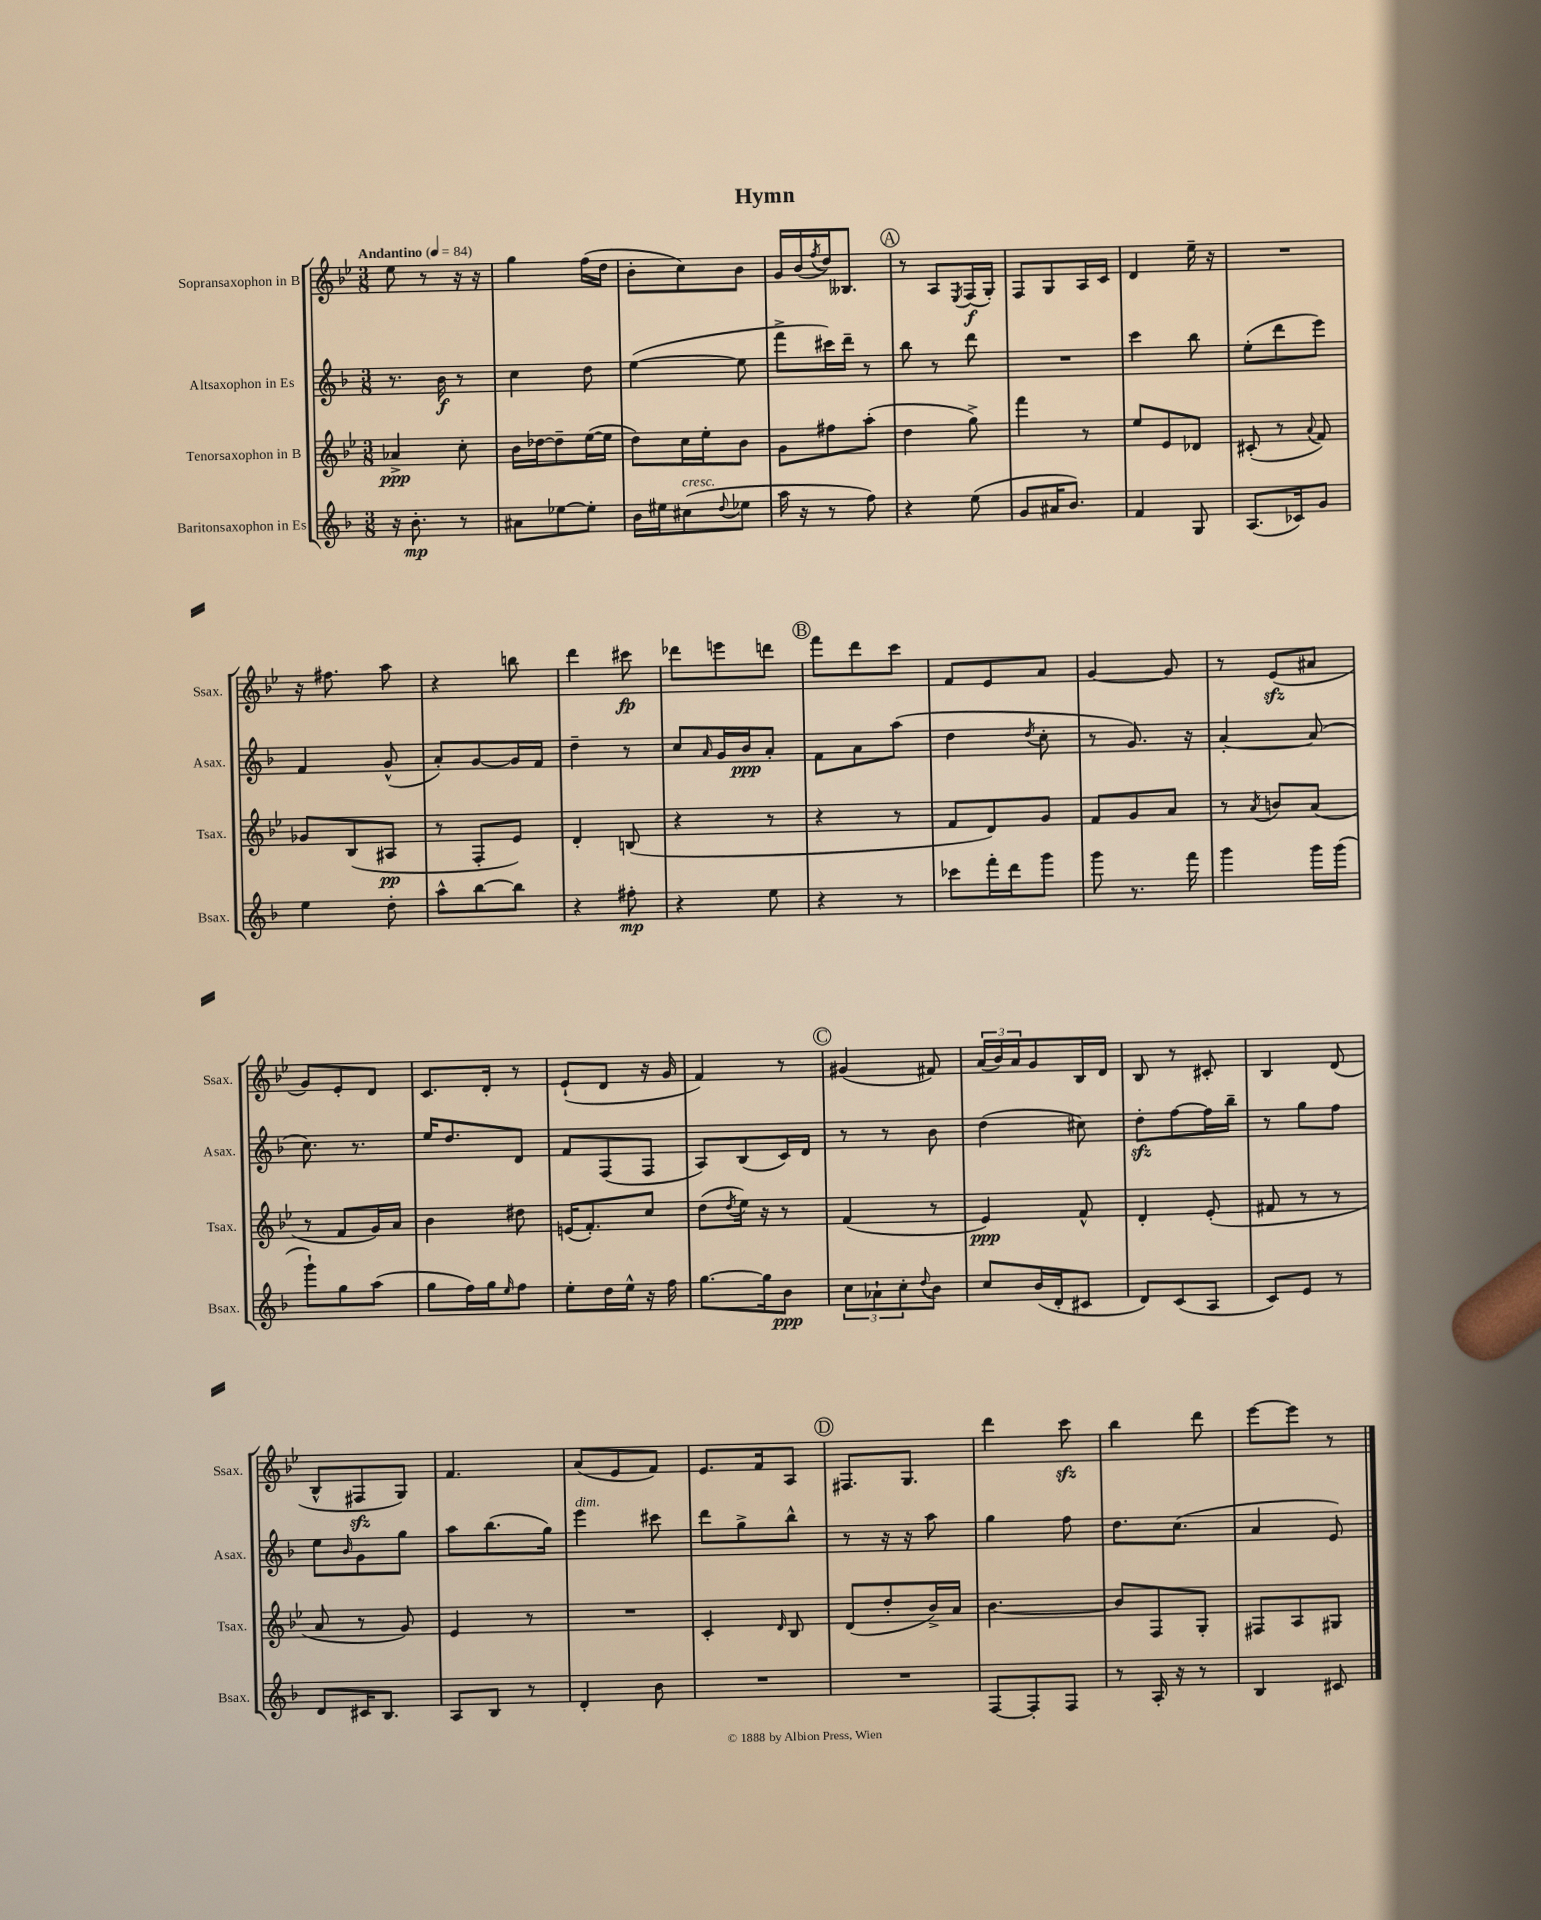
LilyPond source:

\header { title = "Hymn" }
<<
\new StaffGroup <<
\new Staff = "s0" \with { instrumentName = "Sopransaxophon in B" shortInstrumentName = "Ssax." } {
    \clef treble \key bes \major \numericTimeSignature \time 3/8 \tempo "Andantino" 4 = 84
    ees''8 r8 r16 r16 |
    g''4 f''16( d''16 |
    bes'8-. c''8) bes'8 |
    g'16 bes'16( \acciaccatura { f''8 } d''16) beses8. |
    \mark \markup { \circle "A" } r8 a8 \acciaccatura { ees8 } f16\f( g16-.) |
    f8 g8 a16 c'16 |
    d'4 ees''16-- r16 |
    R4. |
    r16 fis''8. a''8 |
    r4 b''8 |
    d'''4 cis'''8\fp |
    des'''8 e'''8 d'''8 |
    \mark \markup { \circle "B" } f'''8 d'''8 c'''8 |
    f'8 ees'8 a'8 |
    g'4~ g'8 |
    r8 ees'8\sfz( ais'8 |
    g'8) ees'8-. d'8 |
    c'8. d'16-. r8 |
    ees'8-!( d'8 r16 g'16 |
    f'4) r8 |
    \mark \markup { \circle "C" } gis'4( fis'8) |
    \tuplet 3/2 { a'16( bes'16) a'16 } g'8 bes16 d'16 |
    bes8 r8 cis'8-. |
    bes4 d'8( |
    bes8-^ fis8\sfz g8) |
    f'4. |
    a'8( ees'8 f'8) |
    ees'8. f'16 a8 |
    \mark \markup { \circle "D" } fis8. g8. |
    d'''4 c'''8\sfz |
    bes''4 d'''8 |
    ees'''8~ ees'''8 r8 \bar "|." |
}
\new Staff = "s1" \with { instrumentName = "Altsaxophon in Es" shortInstrumentName = "Asax." } {
    \clef treble \key f \major \numericTimeSignature \time 3/8
    r8. bes'16\f r8 |
    c''4 d''8 |
    e''4~( e''8 |
    f'''8-> cis'''16) d'''16-- r8 |
    \mark \markup { \circle "A" } bes''8 r8 d'''8 |
    R4. |
    c'''4 bes''8 |
    e''8-.( d'''8 e'''8) |
    f'4 g'8-^( |
    a'8-.) g'8~ g'16 f'16 |
    d''4-- r8 |
    c''8 \grace { a'16 } g'16 bes'16\ppp a'8-. |
    \mark \markup { \circle "B" } f'8 a'8 a''8( |
    d''4 \acciaccatura { d''8 } c''8-. |
    r8 g'8.) r16 |
    a'4~-. a'8( |
    c''8.) r8. |
    e''16 d''8. d'8 |
    f'8 f8( f8 |
    a8) bes8( c'16) d'16 |
    \mark \markup { \circle "C" } r8 r8 bes'8 |
    d''4( cis''8) |
    d''8-.\sfz f''8~ f''16 bes''16-- |
    r8 g''8 f''8 |
    e''8 \grace { bes'16 } g'8 g''8 |
    a''8 bes''8.( g''16) |
    e'''4^\markup { \italic "dim." } cis'''8 |
    d'''8 g''8-> bes''8-^ |
    \mark \markup { \circle "D" } r8 r16 r16 a''8 |
    g''4 f''8 |
    d''8. c''8.( |
    a'4 e'8) \bar "|." |
}
\new Staff = "s2" \with { instrumentName = "Tenorsaxophon in B" shortInstrumentName = "Tsax." } {
    \clef treble \key bes \major \numericTimeSignature \time 3/8
    aes'4->\ppp c''8-. |
    bes'16 des''16~ des''8-- ees''16~( ees''16 |
    d''8) c''16 ees''16-. bes'8 |
    g'8 fis''8 a''8-.( |
    \mark \markup { \circle "A" } d''4 g''8->) |
    f'''4 r8 |
    ees''8 ees'8 des'8 |
    cis'8-.( r8 \appoggiatura { a'8 } f'8) |
    ges'8 bes8( ais8\pp |
    r8 f8-. ees'8) |
    d'4-. b8( |
    r4 r8 |
    \mark \markup { \circle "B" } r4 r8 |
    f'8 d'8) g'8 |
    f'8 g'8 a'8 |
    r8 \acciaccatura { a'8 } b'8 a'8( |
    r8 f'8 g'16) a'16 |
    bes'4 dis''8 |
    e'16( f'8.-.) c''8 |
    d''8( \acciaccatura { d''8 } ees''16) r16 r8 |
    \mark \markup { \circle "C" } f'4( r8 |
    ees'4\ppp) f'8-^ |
    d'4-. ees'8-.( |
    fis'8 r8 r8 |
    a'8 r8 g'8) |
    ees'4 r8 |
    R4. |
    c'4-. \grace { d'16 } bes8 |
    \mark \markup { \circle "D" } d'8( d''8-. bes'16->) a'16 |
    bes'4.~ |
    bes'8 f8 g8-. |
    fis8 a8 gis8 \bar "|." |
}
\new Staff = "s3" \with { instrumentName = "Baritonsaxophon in Es" shortInstrumentName = "Bsax." } {
    \clef treble \key f \major \numericTimeSignature \time 3/8
    r16 bes'8.-.\mp r8 |
    ais'8 ees''8~ ees''8-. |
    bes'16 eis''16 cis''8^\markup { \italic "cresc." }( \appoggiatura { d''8 } ees''8 |
    a''16 r16 r8 f''8) |
    \mark \markup { \circle "A" } r4 e''8( |
    g'8 ais'16 bes'8.) |
    f'4 g8 |
    a8.( ces'16) g'8 |
    e''4 d''8-. |
    a''8-^ bes''8~ bes''8 |
    r4 fis''8-.\mp |
    r4 e''8 |
    \mark \markup { \circle "B" } r4 r8 |
    ces'''8 f'''16-. d'''16 g'''8 |
    g'''8 r8. f'''16 |
    g'''4 g'''16 g'''16( |
    g'''8-!) g''8 a''8( |
    g''8 f''16) g''16 \grace { e''16 } f''8 |
    e''8-. d''16 e''16-^ r16 f''16 |
    g''8.~ g''16 bes'8\ppp |
    \mark \markup { \circle "C" } \tuplet 3/2 { c''8 aes'8-! c''8-. } \appoggiatura { d''8 } bes'8 |
    c''8 bes'16( d'16-. cis'8 |
    d'8) c'8( a8 |
    c'8) e'8 r8 |
    d'8 cis'16 bes8. |
    a8 bes8 r8 |
    d'4-. bes'8 |
    R4. |
    \mark \markup { \circle "D" } R4. |
    f8~ f8-. f8 |
    r8 a16-. r16 r8 |
    bes4 cis'8 \bar "|." |
}
>>
>>
\layout { \context { \Score \remove "Bar_number_engraver" } }
